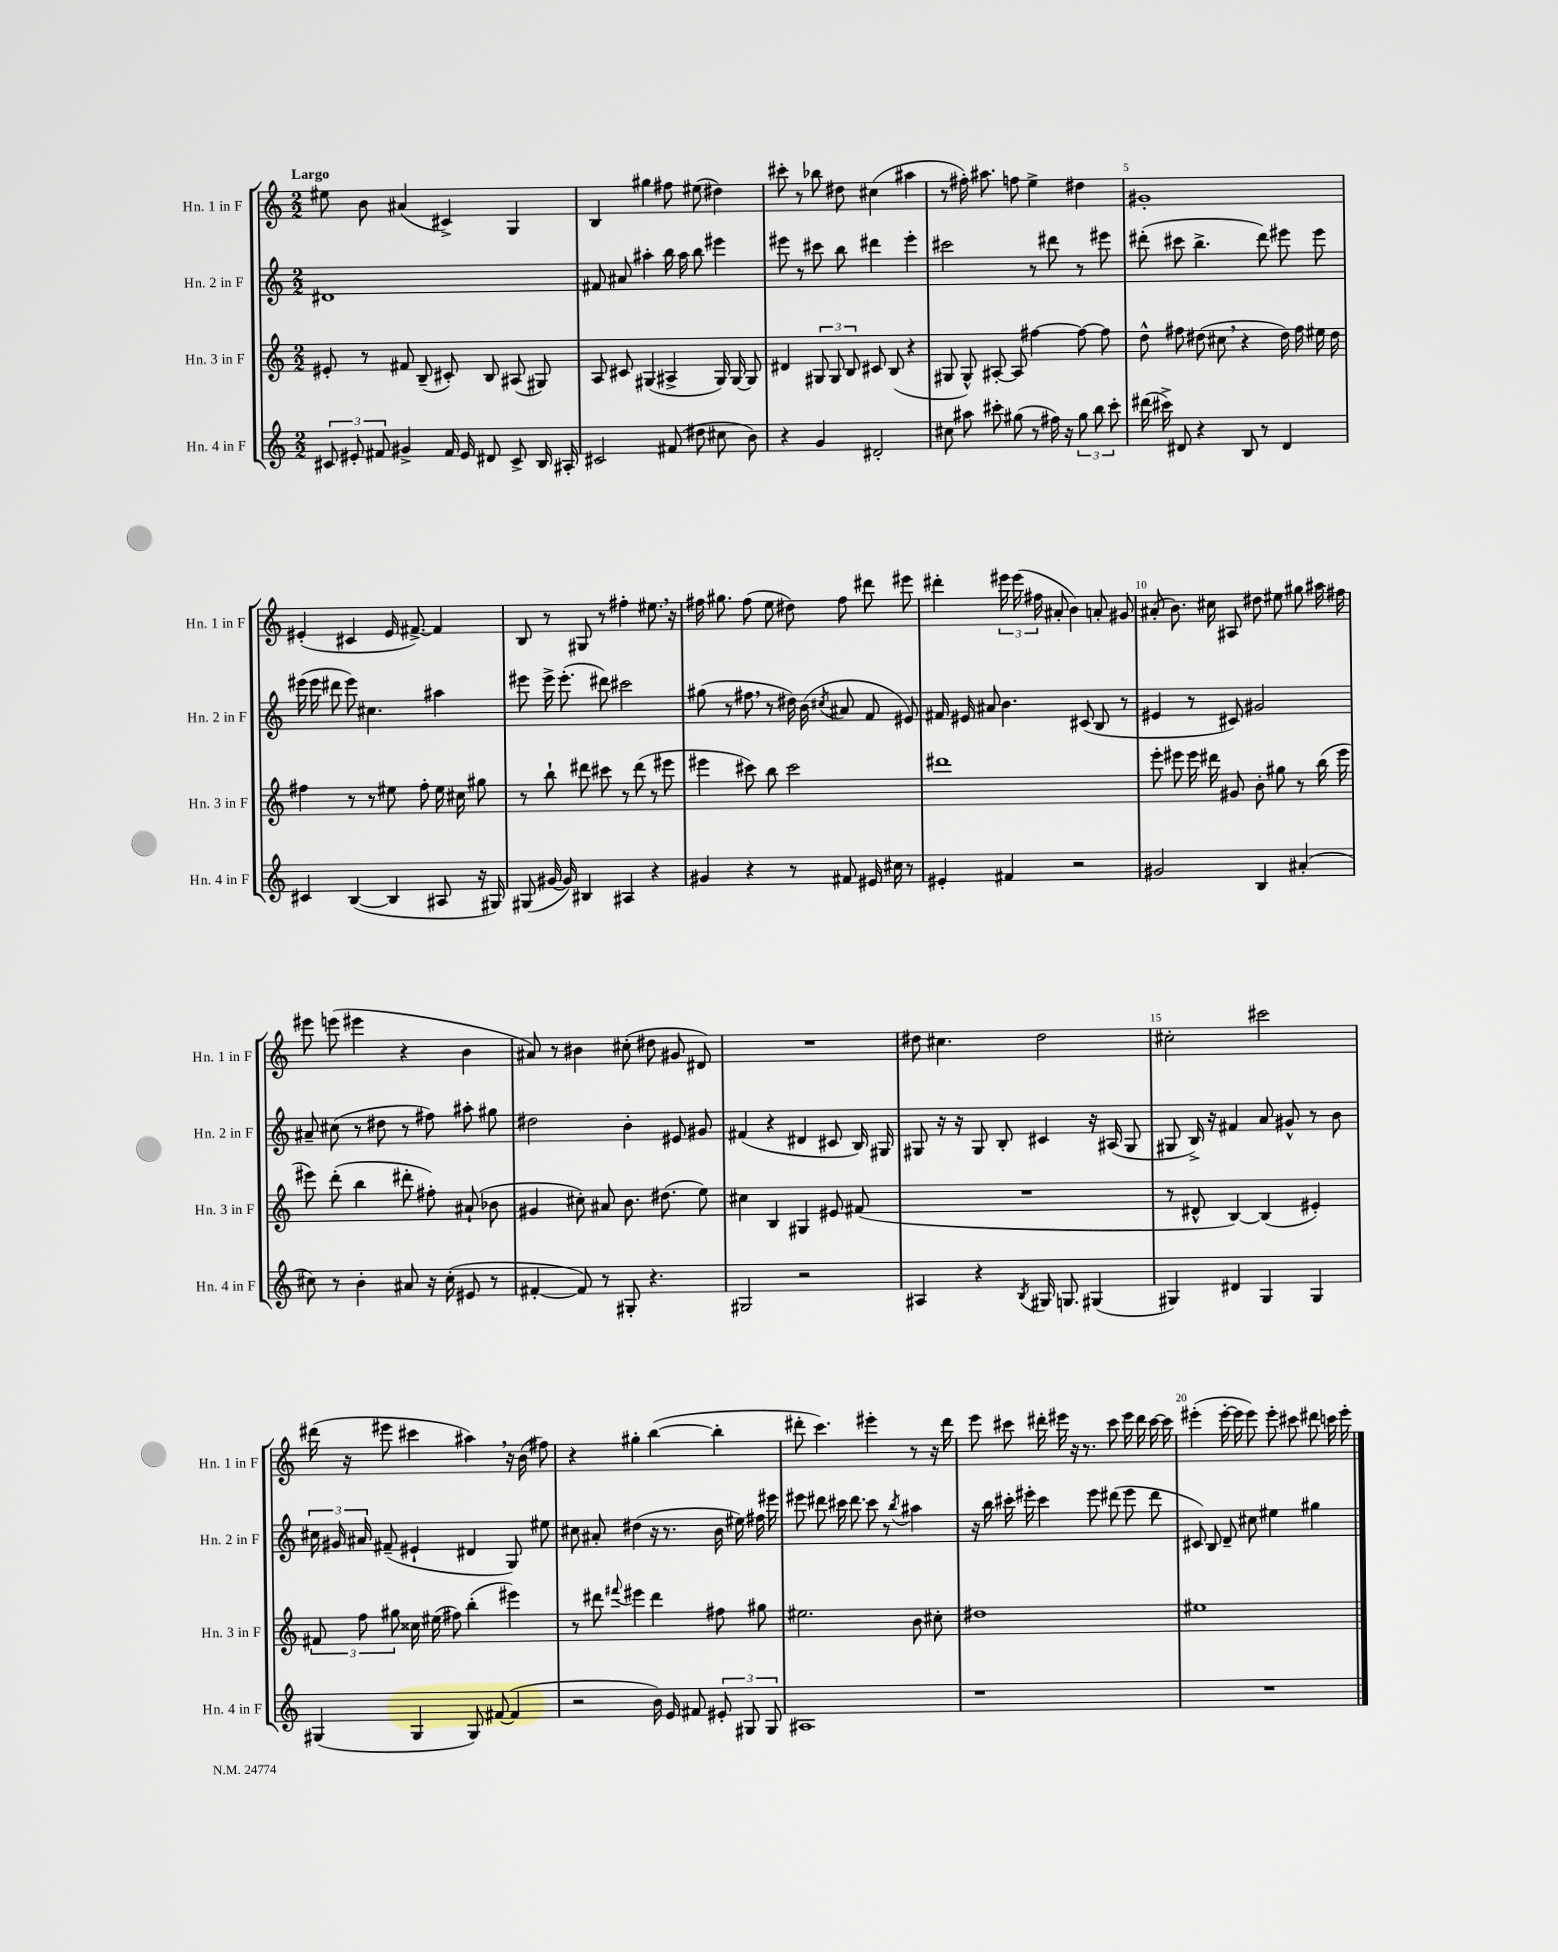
<<
\new StaffGroup <<
\new Staff = "s0" \with { instrumentName = "Hn. 1 in F" shortInstrumentName = "Hn. 1 in F" } {
    \clef treble \key c \major \numericTimeSignature \time 2/2 \tempo "Largo"
    \autoBeamOff eis''8 b'8 ais'4( cis'4->) g4 |
    b4 gis''4 fis''8 eis''8( dis''4) |
    cis'''8-. r8 bes''8 dis''8 cis''4( ais''4 |
    r8 fis''16-.) ais''8. f''8 e''4-> dis''4 |
    gis'1-. |
    eis'4-.( cis'4 eis'16 fis'8.~->) fis'4 |
    b8 r8 gis8 r8 fis''4-. eis''8. \breathe r16 |
    fis''16 gis''8. fis''8( e''8 dis''8) fis''8 dis'''8 eis'''8 |
    dis'''4-. \tuplet 3/2 { eis'''16 eis'''16( fis''16 } ais'8-. b'4) a'8-. gis'8 |
    ais'8-.( b'8.) cis''16 ais8 dis''8 eis''8 gis''8 ais''16 fis''16 |
    eis'''8 e'''8( eis'''4 r4 b'4 |
    ais'8) r8 bis'4 cis''8-.( dis''8 gis'8 dis'8) |
    R1 |
    dis''8 cis''4. dis''2 |
    cis''2-. cis'''2 |
    dis'''16( r16 eis'''8 cis'''4 ais''4) \breathe r16 b'16( fis''8) |
    r4 gis''4-. b''4~( b''4-. |
    dis'''8-. c'''4.) eis'''4-. r8 r16 dis'''16 |
    e'''8 cis'''8 dis'''16-. eis'''16 r16 r8. cis'''8 eis'''16 dis'''16 cis'''16~ cis'''16 |
    eis'''4-.( eis'''16~-. eis'''16 eis'''8) eis'''8-. cis'''8 dis'''8 c'''16 eis'''16-. \bar "|." |
}
\new Staff = "s1" \with { instrumentName = "Hn. 2 in F" shortInstrumentName = "Hn. 2 in F" } {
    \clef treble \key c \major \numericTimeSignature \time 2/2
    \autoBeamOff dis'1 |
    fis'8 ais'8 ais''4-. b''16 ais''16 b''8 eis'''4 |
    eis'''8 r8 cis'''8 b''8 dis'''4 eis'''4-. |
    cis'''2 r8 dis'''8 r8 eis'''8 |
    dis'''8-.( cis'''8 b''4.-> dis'''8) eis'''8 eis'''8 |
    eis'''16( eis'''16 dis'''8 eis'''8) cis''4. ais''4 |
    eis'''8 eis'''16-> eis'''8.-.( dis'''8) cis'''2 |
    gis''8( r8 fis''8 \breathe r8 dis''16) b'16( \acciaccatura { cis''8 } ais'8 f'8 eis'8) |
    fis'16 eis'16 ais'8 b'4. cis'8( b8 r8 |
    eis'4 r8 cis'8) gis'2 |
    ais'8-- cis''8( r8 dis''8 r8 fis''8) ais''8-. gis''8 |
    dis''2 b'4-. eis'8 gis'8 |
    fis'4( r4 dis'4 cis'8 b16) gis16 |
    gis8 r16 r16 gis8 b8-. cis'4 r16 ais16( gis8 |
    gis8 b16->) r16 fis'4 a'8 gis'8-^ r8 b'8 |
    \tuplet 3/2 { cis''16 gis'16 ais'16 } fis'8--( eis'4-! dis'4 g8) eis''8 |
    cis''8 ais'8-. dis''4( r16 r8. b'16 eis''16) fis''16 eis'''16 |
    eis'''8 dis'''8 cis'''16 dis'''8. cis'''8 r8 \acciaccatura { b''8 } ais''4 |
    r16 b''16 cis'''16-. eis'''16-. cis'''4 eis'''8 dis'''8( eis'''8 dis'''8 |
    cis'8) b8 d'8-- cis''8 eis''4 gis''4 \bar "|." |
}
\new Staff = "s2" \with { instrumentName = "Hn. 3 in F" shortInstrumentName = "Hn. 3 in F" } {
    \clef treble \key c \major \numericTimeSignature \time 2/2
    \autoBeamOff eis'8-. r8 fis'8 b8--( cis'8-.) b8 ais8( gis8) |
    a8 cis'8 gis4( ais4-> gis16) gis16~ gis8 |
    dis'4 \tuplet 3/2 { gis8 gis8 b8 } cis'8 b8( r4 |
    gis8 gis8-^) ais8~-. ais8 fis''4~ fis''8~ fis''8 |
    d''8-^ fis''8 dis''8( cis''8 \breathe r4 dis''16) fis''16 eis''16 dis''16 |
    fis''4 r8 r8 eis''8 fis''8-. eis''16 cis''16 gis''8 |
    r8 b''8-! dis'''8 cis'''8 r8 dis'''8( r8 eis'''8 |
    eis'''4 cis'''8) b''8 cis'''2 |
    dis'''1 |
    e'''8-. eis'''8 eis'''16 dis'''16 gis'8 b'8-. gis''8 r8 b''16( eis'''16 |
    eis'''8) d'''8-.( b''4 dis'''8-. fis''8-.) ais'8-!( bes'8 |
    gis'4 cis''8-.) ais'8 b'8. dis''8.( e''8) |
    cis''4 b4 gis4 eis'8 fis'8( |
    R1 |
    r8 dis'8-^ b4~) b4( eis'4-.) |
    \tuplet 3/2 { fis'8 f''8 gis''8 } cisis''16 eis''16( fis''8) b''4-.( eis'''4) |
    r8 dis'''8 \appoggiatura { fis'''8 } eis'''4 dis'''4 fis''8 gis''8 |
    eis''2. b'8 cis''8-. |
    dis''1 |
    eis''1 \bar "|." |
}
\new Staff = "s3" \with { instrumentName = "Hn. 4 in F" shortInstrumentName = "Hn. 4 in F" } {
    \clef treble \key c \major \numericTimeSignature \time 2/2
    \autoBeamOff \tuplet 3/2 { cis'8 eis'8-. fis'8 } gis'4-> fis'16 eis'16 dis'8 cis'8-> b16 ais16-. |
    cis'2 fis'8( dis''8 cis''8 b'8) |
    r4 g'4 dis'2-. |
    cis''8 ais''8 cis'''8-. gis''8( r8 fis''16) r16 \tuplet 3/2 { gis''8 b''8 cis'''8-. } |
    dis'''16( cis'''16->) dis'8 r4 b8 r8 dis'4 |
    cis'4 b4~( b4 ais8 r16 gis16) |
    gis8( gis'16~ gis'16) bis4 ais4 r4 |
    gis'4 r4 r8 fis'8 eis'16 cis''16 r8 |
    eis'4-. fis'4 r2 |
    gis'2 b4 ais'4-.( |
    cis''8) r8 b'4-. ais'8 r16 cis''16-.( eis'8 r8 |
    fis'4~-. fis'8) r8 gis8-. r4. |
    gis2 r2 |
    ais4 r4 \acciaccatura { b8 } gis16 g8. gis4( |
    gis4) dis'4 gis4 gis4 |
    gis4( gis4 gis8) fis'8~( fis'4 |
    r2 b'16) e'16 fis'8 \tuplet 3/2 { eis'8-. gis8 gis8 } |
    ais1 |
    r1 |
    R1 \bar "|." |
}
>>
>>
\layout { \context { \Score \override BarNumber.break-visibility = ##(#f #t #t) barNumberVisibility = #(every-nth-bar-number-visible 5) } }
